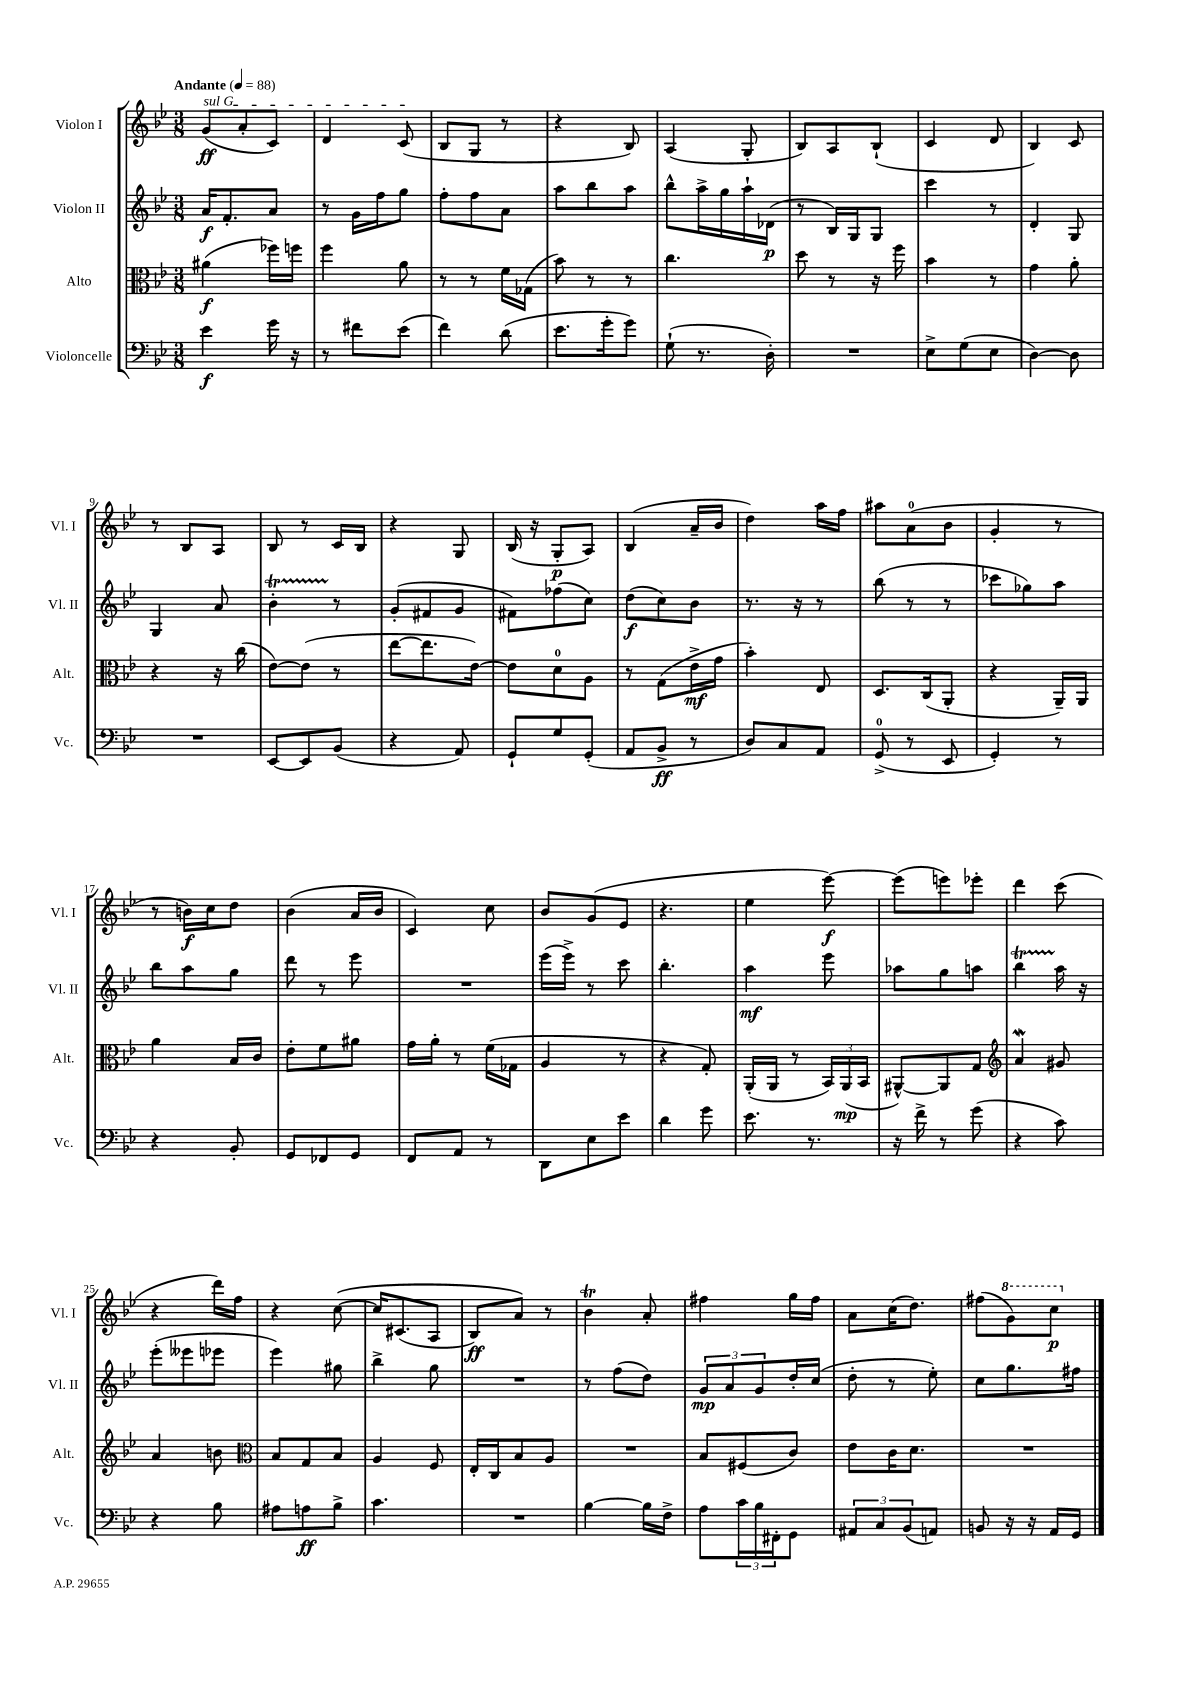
<<
\new StaffGroup <<
\new Staff = "s0" \with { instrumentName = "Violon I" shortInstrumentName = "Vl. I" } {
    \clef treble \key bes \major \numericTimeSignature \time 3/8 \tempo "Andante" 4 = 88
    \once \override TextSpanner.bound-details.left.text = \markup { \italic "sul G" } g'8\ff\startTextSpan( a'8-. c'8) |
    d'4 c'8\stopTextSpan( |
    bes8 g8 r8 |
    r4 bes8) |
    a4( g8-. |
    bes8) a8 bes8-!( |
    c'4 d'8 |
    bes4) c'8 |
    r8 bes8 a8 |
    bes8 r8 c'16 bes16 |
    r4 g8 |
    bes16( r16 g8-.\p a8) |
    bes4( a'16-- bes'16 |
    d''4) a''16 f''16 |
    ais''8 a'8-0( bes'8 |
    g'4-. r8 |
    r8 b'16\f) c''16 d''8 |
    bes'4( a'16 bes'16 |
    c'4) c''8 |
    bes'8 g'8( ees'8 |
    r4. |
    ees''4 ees'''8~\f) |
    ees'''8( e'''8) ees'''8-. |
    d'''4 c'''8( |
    r4 d'''16) f''16 |
    r4 c''8~\( |
    c''16 cis'8.( a8 |
    bes8\ff) a'8\) r8 |
    bes'4\trill a'8-. |
    fis''4 g''16 fis''16 |
    a'8 c''16( d''8.) |
    fis''8( \ottava #1 g''8) c'''8\p \ottava #0 \bar "|." |
}
\new Staff = "s1" \with { instrumentName = "Violon II" shortInstrumentName = "Vl. II" } {
    \clef treble \key bes \major \numericTimeSignature \time 3/8
    a'16\f f'8.-. a'8 |
    r8 g'16 f''16 g''8 |
    f''8-. f''8 a'8 |
    a''8 bes''8 a''8 |
    bes''8-^ a''16-> g''16 a''16-! des'16\p( |
    r8 bes16) g16 g8 |
    c'''4 r8 |
    d'4-. g8 |
    g4 a'8 |
    bes'4-.\startTrillSpan r8\stopTrillSpan |
    g'8-.( fis'8 g'8 |
    fis'8) fes''8( c''8) |
    d''8\f( c''8) bes'8 |
    r8. r16 r8 |
    bes''8( r8 r8 |
    ces'''8 ges''8) a''8 |
    bes''8 a''8 g''8 |
    d'''8 r8 ees'''8 |
    R4. |
    ees'''16( ees'''16->) r8 c'''8 |
    bes''4.-. |
    a''4\mf ees'''8 |
    aes''8 g''8 a''8 |
    bes''4\startTrillSpan a''16\stopTrillSpan r16 |
    ees'''8-.( eeses'''8 ees'''8 |
    ees'''4) gis''8 |
    bes''4-> g''8 |
    R4. |
    r8 f''8( d''8) |
    \tuplet 3/2 { g'8\mp a'8 g'8 } d''16-. c''16( |
    d''8-. r8 ees''8-.) |
    c''8 g''8. fis''16 \bar "|." |
}
\new Staff = "s2" \with { instrumentName = "Alto" shortInstrumentName = "Alt." } {
    \clef alto \key bes \major \numericTimeSignature \time 3/8
    ais'4\f( fes''16) f''16 |
    f''4 a'8 |
    r8 r8 f'16 ges16( |
    bes'8) r8 r8 |
    c''4. |
    d''8 r8 r16 f''16 |
    bes'4 r8 |
    g'4 a'8-. |
    r4 r16 c''16( |
    ees'8~) ees'8( r8 |
    ees''8~ ees''8. ees'16~) |
    ees'8 d'8-0 a8 |
    r8 g8( ees'16->\mf g'16 |
    bes'4-.) ees8 |
    d8. c16( a,8-. |
    r4 a,16--) a,16 |
    a'4 bes16 c'16 |
    ees'8-. f'8 ais'8 |
    g'16 a'16-. r8 f'16( ges16 |
    a4 r8 |
    r4 g8-.) |
    a,16-.( a,16 r8 \tuplet 3/2 { bes,16) a,16\mp( bes,16 } |
    ais,8~-^) ais,8 g8 |
    \clef treble a'4\mordent gis'8 |
    a'4 b'8 |
    \clef alto bes8 g8 bes8 |
    a4 f8 |
    ees16-. c16 bes8 a8 |
    R4. |
    bes8 fis8( c'8) |
    ees'8 c'16 d'8. |
    R4. \bar "|." |
}
\new Staff = "s3" \with { instrumentName = "Violoncelle" shortInstrumentName = "Vc." } {
    \clef bass \key bes \major \numericTimeSignature \time 3/8
    ees'4\f g'16 r16 |
    r8 fis'8 ees'8( |
    f'4) d'8( |
    ees'8. g'16-. g'8) |
    g8-!( r8. d16-.) |
    R4. |
    ees8-> g8( ees8 |
    d4~) d8 |
    R4. |
    ees,8~ ees,8 bes,8( |
    r4 a,8) |
    g,8-! g8 g,8-.( |
    a,8 bes,8->\ff r8 |
    d8) c8 a,8 |
    g,8-0->( r8 ees,8 |
    g,4-.) r8 |
    r4 bes,8-. |
    g,8 fes,8 g,8 |
    f,8 a,8 r8 |
    d,8 ees8 ees'8 |
    d'4 g'8 |
    ees'8. r8. |
    r16 f'16-> r8 g'8( |
    r4 c'8) |
    r4 bes8 |
    ais8 a8\ff bes8-> |
    c'4. |
    R4. |
    bes4~ bes16 f16-> |
    a8 \tuplet 3/2 { c'16 bes16 fis,16-. } g,8 |
    \tuplet 3/2 { ais,8 c8 bes,8( } a,8) |
    b,8 r16 r16 a,16 g,16 \bar "|." |
}
>>
>>
